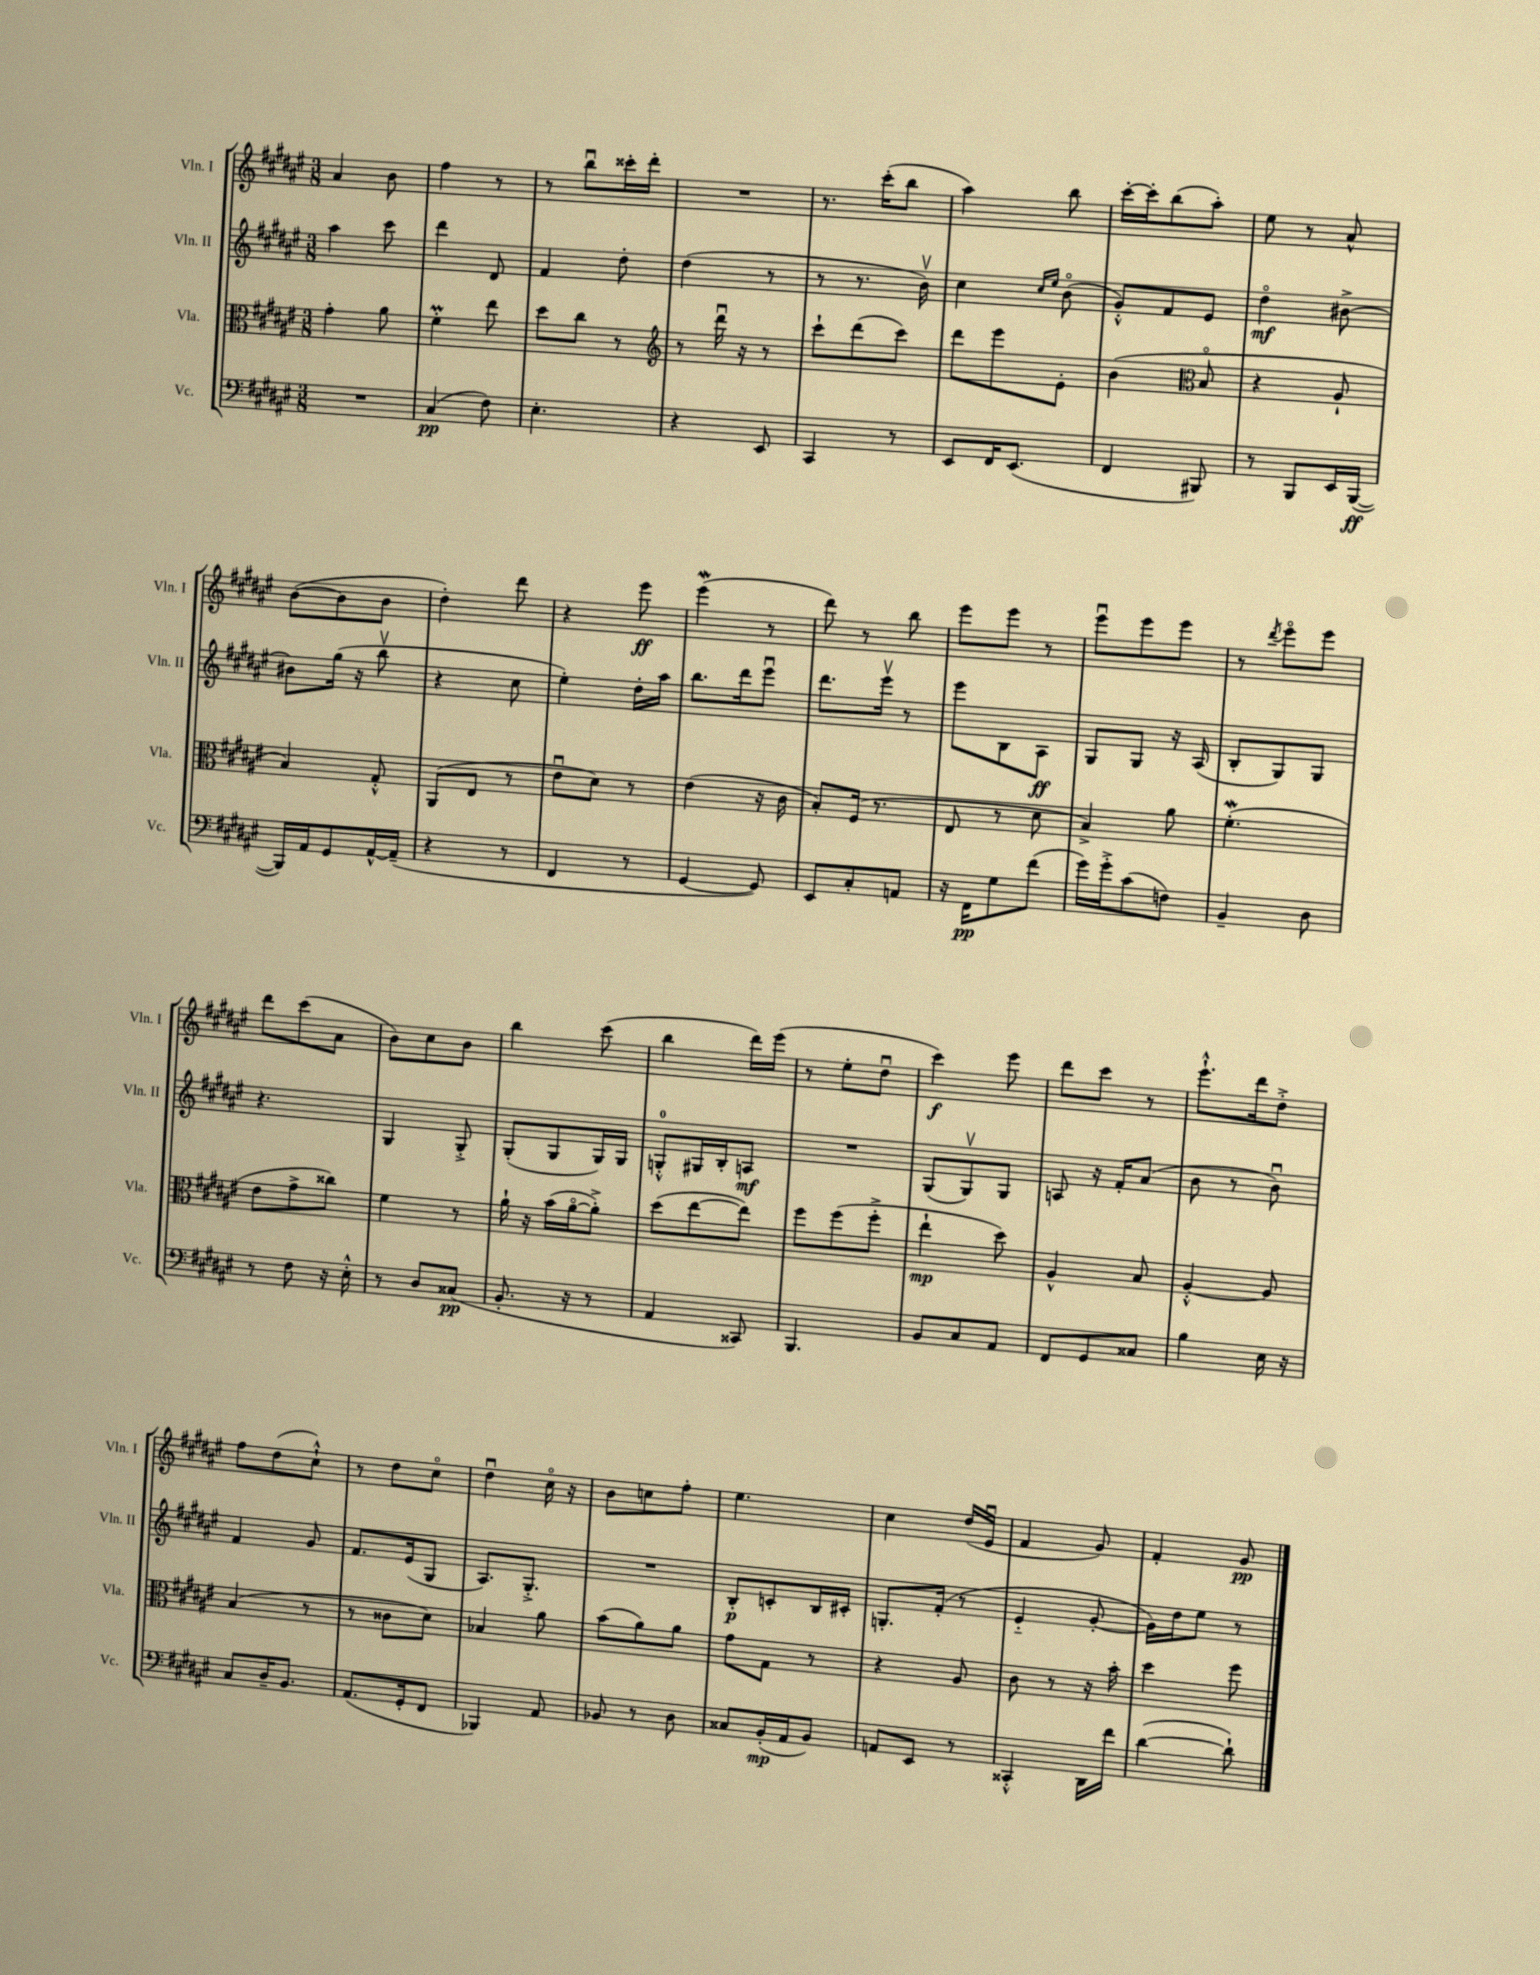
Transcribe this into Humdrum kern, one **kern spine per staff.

**kern	**dynam	**kern	**dynam	**kern	**dynam	**kern	**dynam
*part4	*part4	*part3	*part3	*part2	*part2	*part1	*part1
*staff4	*staff4	*staff3	*staff3	*staff2	*staff2	*staff1	*staff1
*I"Vc.	*	*I"Vla.	*	*I"Vln. II	*	*I"Vln. I	*
*I'Vc.	*	*I'Vla.	*	*I'Vln. II	*	*I'Vln. I	*
*clefF4	*	*clefC3	*	*clefG2	*	*clefG2	*
*k[f#c#g#d#a#e#]	*	*k[f#c#g#d#a#e#]	*	*k[f#c#g#d#a#e#]	*	*k[f#c#g#d#a#e#]	*
*M3/8	*	*M3/8	*	*M3/8	*	*M3/8	*
=99	=99	=99	=99	=99	=99	=99	=99
4.r	.	4g#'\	.	4aa#\	.	4a#/	.
.	.	8a#\	.	8ccc#\	.	8b\	.
=100	=100	=100	=100	=100	=100	=100	=100
(4C#/	pp	4f#M'\	.	4ddd#\	.	4ff#\	.
8F#\)	.	8ee#\	.	8d#/	.	8r	.
=101	=101	=101	=101	=101	=101	=101	=101
4.E#'\	.	8dd#\L	.	4f#/	.	8r	.
.	.	8cc#\J	.	.	.	8bbu\L	.
.	.	8r	.	8dd#'\	.	16ccc##X'\L	.
.	.	.	.	.	.	16ddd#'\JJ	.
=102	=102	=102	=102	=102	=102	=102	=102
*	*	*clefG2	*	*	*	*	*
4r	.	8r	.	(4dd#\	.	4.r	.
.	.	16ddd#u\	.	.	.	.	.
.	.	16r	.	.	.	.	.
8EE#/	.	8r	.	8r	.	.	.
=103	=103	=103	=103	=103	=103	=103	=103
4CC#/	.	8ccc#`\L	.	8r	.	8.r	.
.	.	(8ddd#\	.	8.r	.	.	.
.	.	.	.	.	.	(16ccc#'\KL	.
8r	.	8ccc#\J)	.	.	.	8bb\J	.
.	.	.	.	16bv\)	.	.	.
=104	=104	=104	=104	=104	=104	=104	=104
8EE#/L	.	8ddd#\L	.	4cc#\	.	4aa#\)	.
16FF#/K	.	8eee#\	.	.	.	.	.
(8.EE#/J	.	.	.	.	.	.	.
.	.	.	.	16qqcc#/LL	.	.	.
.	.	.	.	16qqee#/JJ	.	.	.
.	.	8e#'\J	.	(8b\	.	8bb\	.
=105	=105	=105	=105	=105	=105	=105	=105
4FF#/	.	(4b\	.	8g#'^^/L)	.	[16ccc#'\LL	.
.	.	.	.	.	.	16ccc#'\J]	.
.	.	.	.	8f#/	.	(8bb\	.
*	*	*clefC3	*	*	*	*	*
8BBB#X/)	.	8B/	.	8e#/J	.	8aa#'\J)	.
=106	=106	=106	=106	=106	=106	=106	=106
8r	.	4r	.	4dd#\	mf	8ee#\	.
8BBB/L	.	.	.	.	.	8r	.
16EE#/L	.	8A#`/	.	[8b#X^\	.	8a#^^/	.
([16BBB/JJ	ff	.	.	.	.	.	.
!!LO:LB:g=z
=107	=107	=107	=107	=107	=107	=107	=107
16BBB/LL])	.	4B/)	.	8b#X\L]	.	([8b\L	.
16AA#/J	.	.	.	.	.	.	.
8GG#/	.	.	.	(16gg#\Jk	.	8b\]	.
.	.	.	.	16r	.	.	.
[16AA#^^/L	.	8G#'^^/	.	8bbv\	.	8b\J	.
(16AA#~/JJ]	.	.	.	.	.	.	.
=108	=108	=108	=108	=108	=108	=108	=108
4r	.	(8AA#/L	.	4r	.	4dd#'\)	.
.	.	8E#/J	.	.	.	.	.
8r	.	8r	.	8cc#\	.	8ddd#\	.
=109	=109	=109	=109	=109	=109	=109	=109
4FF#/	.	8e#u\L	.	4ee#'\)	.	4r	.
.	.	8d#\J)	.	.	.	.	.
8r	.	8r	.	16dd#'\LL	.	8eee#\	ff
.	.	.	.	16aa#\JJ	.	.	.
=110	=110	=110	=110	=110	=110	=110	=110
[4GG#/	.	(4e#\	.	8.bb\L	.	(4eee#W\	.
.	.	.	.	16ddd#\k	.	.	.
8GG#/])	.	16r	.	8eee#u\J	.	8r	.
.	.	16c#\	.	.	.	.	.
=111	=111	=111	=111	=111	=111	=111	=111
8EE#/L	.	8B'/L)	.	8.ddd#\L	.	8ddd#\)	.
8C#'/	.	(16F#/Jk	.	.	.	8r	.
.	.	8.r	.	16eee#v\Jk	.	.	.
8AAn/J	.	.	.	8r	.	8bb\	.
=112	=112	=112	=112	=112	=112	=112	=112
16r	.	8E#/	.	8eee#\L	.	8eee#\L	.
16FF#\KL	pp	.	.	.	.	.	.
8G#\	.	8r	.	8B\	.	8eee#\J	.
(8f#\J	.	8d#\	.	8A#\J	ff	8r	.
=113	=113	=113	=113	=113	=113	=113	=113
16g#\LL)	.	4B^/)	.	8G#/L	.	8eee#u\L	.
16g#'^\J	.	.	.	.	.	.	.
(8c#\	.	.	.	8G#/J	.	8eee#\	.
8Fn\J)	.	8a#\	.	16r	.	8eee#\J	.
.	.	.	.	(16A#/	.	.	.
=114	=114	=114	=114	=114	=114	=114	=114
4BB~/	.	(4.f#w'\	.	8B'/L	.	8r	.
.	.	.	.	.	.	8qddd#/	.
.	.	.	.	8G#/)	.	8eee#\L	.
8D#\	.	.	.	8G#/J	.	8eee#\J	.
!!LO:LB:g=z
=115	=115	=115	=115	=115	=115	=115	=115
8r	.	8e#\L	.	4.r	.	8ddd#\L	.
8F#\	.	8g#^\	.	.	.	(8ccc#\	.
16r	.	8cc##X\J)	.	.	.	8a#\J	.
16E#'^^\	.	.	.	.	.	.	.
=116	=116	=116	=116	=116	=116	=116	=116
8r	.	4f#\	.	4G#/	.	8b\L)	.
8D#/L	.	.	.	.	.	8cc#\	.
(8C##X/J	pp	8r	.	8G#'^/	.	8b\J	.
=117	=117	=117	=117	=117	=117	=117	=117
8.BB'/	.	16a#`\	.	(8G#'/L	.	4bb\	.
.	.	16r	.	.	.	.	.
.	.	(16b\LL	.	8G#/	.	.	.
16r	.	[16a#\J	.	.	.	.	.
8r	.	8a#'^\J])	.	16G#/L)	.	(8ccc#\	.
.	.	.	.	16G#/JJ	.	.	.
=118	=118	=118	=118	=118	=118	=118	=118
4AA#/	.	(8dd#\L	.	8Gn'^^/L	.	4bb\	.
.	.	[8ee#\	.	16G#X/L	.	.	.
.	.	.	.	16B'/J	.	.	.
8CC##X/)	.	8ee#\J])	.	8An/J	mf	16ddd#\LL)	.
.	.	.	.	.	.	(16eee#\JJ	.
=119	=119	=119	=119	=119	=119	=119	=119
4.BBB/	.	8ff#\L	.	4.r	.	8r	.
.	.	(8ff#\	.	.	.	8ee#'\L	.
.	.	8ff#'^\J	.	.	.	8dd#u\J	.
=120	=120	=120	=120	=120	=120	=120	=120
8BB/L	.	4ee#`\	mp	(8G#/L	.	4ccc#\)	f
8C#/	.	.	.	8G#v/)	.	.	.
8AA#/J	.	8dd#\)	.	8G#/J	.	8eee#\	.
=121	=121	=121	=121	=121	=121	=121	=121
8FF#/L	.	4A#^^/	.	8An/	.	8ddd#\L	.
8GG#/	.	.	.	16r	.	8ccc#\J	.
.	.	.	.	16f#'/KL	.	.	.
8C##X/J	.	8B/	.	(8a#/J	.	8r	.
=122	=122	=122	=122	=122	=122	=122	=122
4B\	.	[4A#'^^/	.	8b\	.	8.eee#`^^\L	.
.	.	.	.	8r	.	.	.
.	.	.	.	.	.	16ddd#\k	.
16E#\	.	8A#/]	.	8bu\)	.	8dd#'^\J	.
16r	.	.	.	.	.	.	.
!!LO:LB:g=z
=123	=123	=123	=123	=123	=123	=123	=123
8C#/L	.	(4B/	.	4f#/	.	8ff#\L	.
16D#~/K	.	.	.	.	.	(8dd#\	.
8.BB/J	.	.	.	.	.	.	.
.	.	8r	.	8g#/	.	8cc#`^^\J)	.
=124	=124	=124	=124	=124	=124	=124	=124
(8.AA#/L	.	8r	.	8.f#/L	.	8r	.
.	.	8c##X\L	.	.	.	8dd#\L	.
16GG#'/k	.	.	.	(16e#/k	.	.	.
8FF#/J	.	8d#\J)	.	8G#/J	.	8cc#\J	.
=125	=125	=125	=125	=125	=125	=125	=125
4BBB-X/)	.	4B-X/	.	8.A#/L)	.	4dd#u\	.
.	.	.	.	8.G#'^/J	.	.	.
8AA#/	.	8a#\	.	.	.	16cc#\	.
.	.	.	.	.	.	16r	.
=126	=126	=126	=126	=126	=126	=126	=126
8BB-X/	.	(8b\L	.	4.r	.	8b\L	.
8r	.	8a#\)	.	.	.	8ccn\	.
8D#\	.	8a#\J	.	.	.	8ff#'\J	.
=127	=127	=127	=127	=127	=127	=127	=127
8C##X/L	.	8g#\L	.	8B'/L	p	4.ee#\	.
(16BB'/L	mp	8G#\J	.	8cn'/	.	.	.
16AA#/J	.	.	.	.	.	.	.
8BB/J)	.	8r	.	16B/L	.	.	.
.	.	.	.	16c#X'/JJ	.	.	.
=128	=128	=128	=128	=128	=128	=128	=128
8AAn/L	.	4r	.	8.Gn'/L	.	4cc#\	.
8EE#/J	.	.	.	.	.	.	.
.	.	.	.	(16f#'/Jk	.	.	.
8r	.	8A#/	.	8r	.	(16dd#/LL	.
.	.	.	.	.	.	16e#u/JJ	.
=129	=129	=129	=129	=129	=129	=129	=129
4CC##X'^^/	.	8c#\	.	4e#/	.	4f#/	.
.	.	8r	.	.	.	.	.
16DD#\LL	.	16r	.	[8g#'/	.	8g#/)	.
16f#\JJ	.	16b'\	.	.	.	.	.
=130	=130	=130	=130	=130	=130	=130	=130
([4d#\	.	4dd#\	.	16g#\LL])	.	4f#'/	.
.	.	.	.	16dd#\J	.	.	.
.	.	.	.	8ee#\J	.	.	.
8d#`\])	.	8ff#\	.	8r	.	8g#/	pp
==	==	==	==	==	==	==	==
*-	*-	*-	*-	*-	*-	*-	*-
